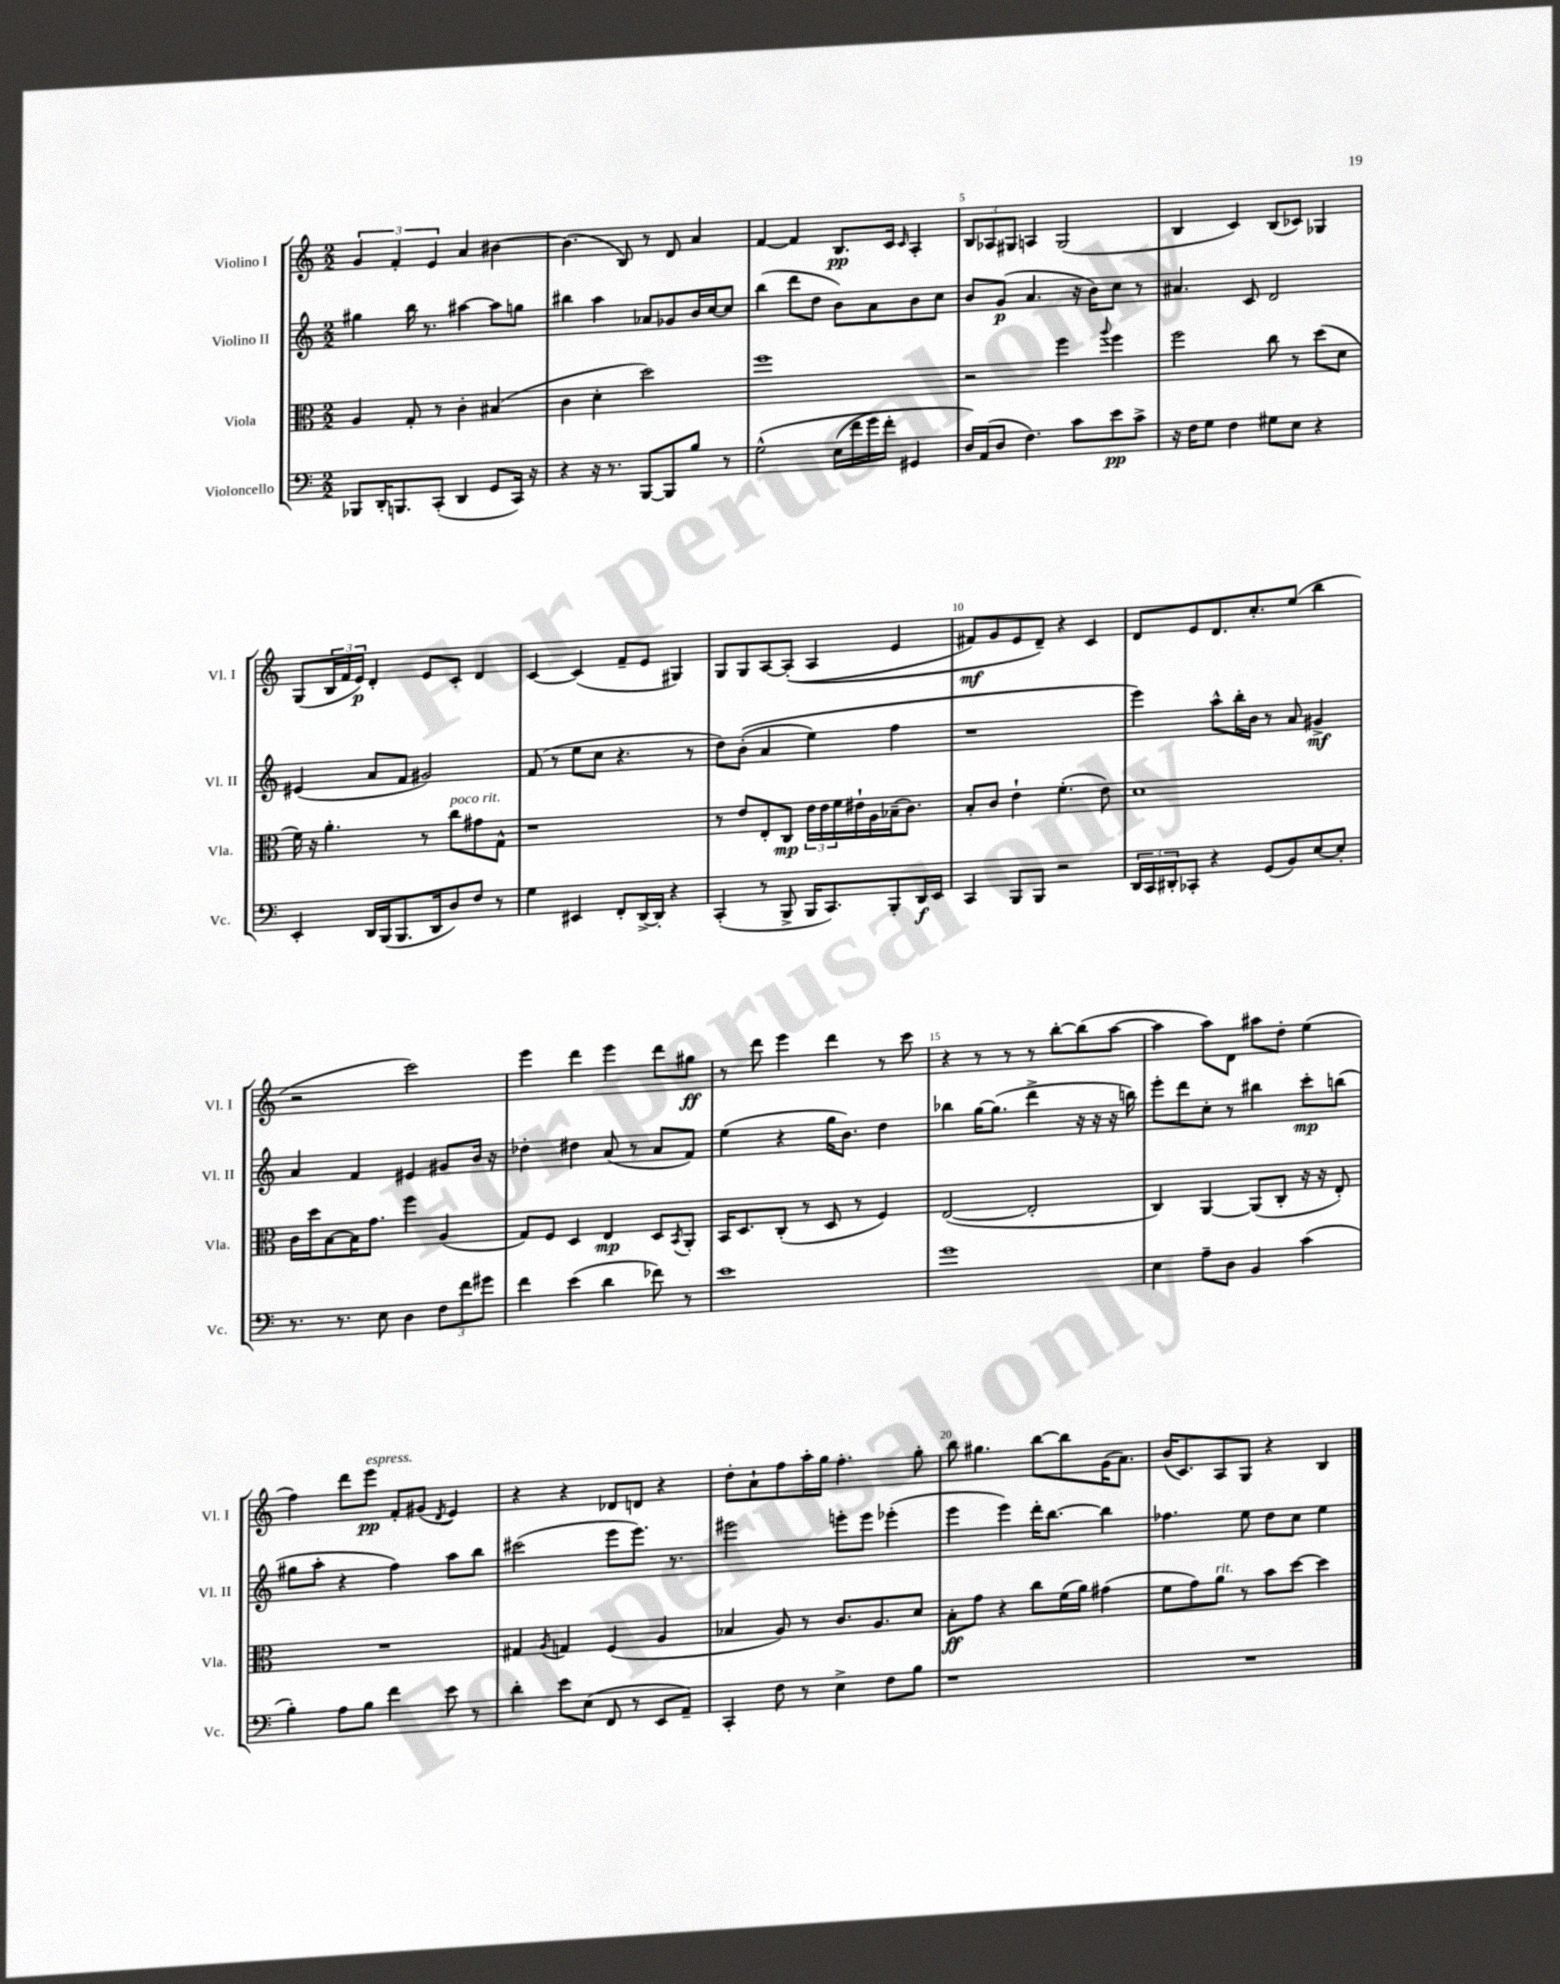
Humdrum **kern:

**kern	**dynam	**kern	**dynam	**kern	**dynam	**kern	**dynam
*part4	*part4	*part3	*part3	*part2	*part2	*part1	*part1
*staff4	*staff4	*staff3	*staff3	*staff2	*staff2	*staff1	*staff1
*I"Violoncello	*	*I"Viola	*	*I"Violino II	*	*I"Violino I	*
*I'Vc.	*	*I'Vla.	*	*I'Vl. II	*	*I'Vl. I	*
*clefF4	*	*clefC3	*	*clefG2	*	*clefG2	*
*k[]	*	*k[]	*	*k[]	*	*k[]	*
*M2/2	*	*M2/2	*	*M2/2	*	*M2/2	*
=2	=2	=2	=2	=2	=2	=2	=2
8BBB-X/L	.	4A/	.	4gg#X\	.	6g/	.
16DD'/K	.	.	.	.	.	.	.
.	.	.	.	.	.	6f'/	.
8.BBBn/	.	.	.	.	.	.	.
.	.	8G'/	.	16bb\	.	.	.
.	.	.	.	8.r	.	.	.
.	.	.	.	.	.	6e/	.
(8CC'/J	.	8r	.	.	.	.	.
4DD/	.	4c'\	.	[4aa#X\	.	4a/	.
8GG/L	.	(4B#X/	.	8aa#\L]	.	[4b#X\	.
16CC/Jk)	.	.	.	8ggn\J	.	.	.
16r	.	.	.	.	.	.	.
=3	=3	=3	=3	=3	=3	=3	=3
4r	.	4c\	.	4bb#X\	.	(4.b#\]	.
16r	.	4d'\	.	4aa\	.	.	.
8.r	.	.	.	.	.	.	.
.	.	.	.	.	.	8B/)	.
[8BBB/L	.	2dd\)	.	8a-X/L	.	8r	.
8BBB/]	.	.	.	8g-X/	.	8d/	.
8B/J	.	.	.	16b/L	.	4a/	.
.	.	.	.	[16cc/J	.	.	.
8r	.	.	.	8cc/J]	.	.	.
=4	=4	=4	=4	=4	=4	=4	=4
(2G^^\	.	1ff	.	(4bb\	.	[4f/	.
.	.	.	.	8ddd\L	.	4f/]	.
.	.	.	.	8dd\J	.	.	.
(16E\LL	.	.	.	8b\L)	.	8.B/L	pp
16f\	.	.	.	.	.	.	.
16g\)	.	.	.	8a\	.	.	.
16f'\JJ	.	.	.	.	.	16c/Jk	.
.	.	.	.	.	.	16qqc/	.
4GG#X/	.	.	.	8b\	.	4A'/	.
.	.	.	.	8cc\J	.	.	.
=5	=5	=5	=5	=5	=5	=5	=5
16D/LL)	.	2r	.	8b/L	.	12B/L	.
(16AA/J	.	.	.	.	.	.	.
.	.	.	.	.	.	12A-X/	.
8D/J	.	.	.	(8g/J	p	.	.
.	.	.	.	.	.	12G#X/J	.
4.F\)	.	.	.	4.a/	.	4An/	.
.	.	4ff\	.	.	.	(2G#/	.
8c\L	.	.	.	16r	.	.	.
.	.	.	.	16b\KL)	.	.	.
.	.	8qqaa/	.	.	.	.	.
8e\	pp	4ff\	.	8cc\J	.	.	.
8c^\J	.	.	.	8r	.	.	.
=6	=6	=6	=6	=6	=6	=6	=6
16r	.	2ff\	.	4.a#X/	.	4B/	.
16F\KL	.	.	.	.	.	.	.
8G\J	.	.	.	.	.	.	.
4F\	.	.	.	.	.	4c/)	.
.	.	.	.	8c/	.	.	.
8G#X\L	.	8cc\	.	2d/	.	(8B/L	.
8E\J	.	8r	.	.	.	8c-X/J)	.
4r	.	(8dd\L	.	.	.	4G-X/	.
.	.	8d\J	.	.	.	.	.
!!LO:LB:g=z
=7	=7	=7	=7	=7	=7	=7	=7
4EE'/	.	16f\)	.	(4e#X/	.	(8G/L	.
.	.	16r	.	.	.	.	.
.	.	4.a'\	.	.	.	24B/L	.
.	.	.	.	.	.	24f/	.
.	.	.	.	.	.	24e/JJ)	p
16DD/LL	.	.	.	8a/L	.	4d'/	.
(16BBB/J	.	.	.	.	.	.	.
8.BBB/	.	.	.	8f/J	.	.	.
.	.	8r	.	2g#X/)	.	8e/L	.
16DD/k	.	.	.	.	.	.	.
!	!	!LO:TX:a:i:t=poco rit.	!	!	!	!	!
8D/)	.	8cc\L	.	.	.	8c'/J	.
8F/J	.	8g#X\	.	.	.	4d/	.
8r	.	8G^^\J	.	.	.	.	.
=8	=8	=8	=8	=8	=8	=8	=8
4G\	.	1r	.	(8f/	.	[4c/	.
.	.	.	.	8r	.	.	.
4EE#X/	.	.	.	8ee\L	.	(4c/]	.
.	.	.	.	8cc\J	.	.	.
8FF'/L	.	.	.	4.r	.	8f~/L	.
[16DD^/L	.	.	.	.	.	8e/J	.
16DD'/JJ]	.	.	.	.	.	.	.
4r	.	.	.	.	.	4G#X/)	.
.	.	.	.	8r	.	.	.
=9	=9	=9	=9	=9	=9	=9	=9
(4CC'/	.	8r	.	8dd\L)	.	8G/L	.
.	.	8e/L	.	((8b'\J	.	8G/	.
8r	.	8E'/	.	4a/	.	[8A/	.
8BBB^/	.	8C/J	mp	.	.	((8A'/J]	.
16BBB/KL	.	24e\LL	.	4ee\)	.	4A/	.
.	.	24e\	.	.	.	.	.
8.CC/)	.	.	.	.	.	.	.
.	.	24f\	.	.	.	.	.
.	.	16e#X`\	.	.	.	.	.
.	.	16A\	.	.	.	.	.
8BBB'/	.	(16B-X~\J	.	4ff\	.	4e/	.
.	.	8.c\J)	.	.	.	.	.
16DD/L	f	.	.	.	.	.	.
16EE/JJ	.	.	.	.	.	.	.
=10	=10	=10	=10	=10	=10	=10	=10
4CC/	.	8B'/L	.	1r	.	8f#X/L)	mf
.	.	8c/J	.	.	.	8g/	.
8BBB/L	.	4e`\	.	.	.	8e/	.
8BBB/J	.	.	.	.	.	8d~/J)	.
2r	.	(4.f'\	.	.	.	4r	.
.	.	.	.	.	.	4c/	.
.	.	8e\)	.	.	.	.	.
=11	=11	=11	=11	=11	=11	=11	=11
24DD/LL	.	1d	.	4eee\)	.	8d/L	.
24CC/	.	.	.	.	.	.	.
24DD#X'/J	.	.	.	.	.	.	.
8CC-X'/J	.	.	.	.	.	8e/	.
4r	.	.	.	8aa^^\L	.	8.d/	.
.	.	.	.	16bb'\L	.	.	.
.	.	.	.	16b\JJ	.	8.cc'/	.
(8GG/L	.	.	.	8r	.	.	.
8BB/)	.	.	.	8a/	.	(8ee/J	.
[8E/	.	.	.	4g#X^/	mf	4bb\	.
8E'/J]	.	.	.	.	.	.	.
!!LO:LB:g=z
=12	=12	=12	=12	=12	=12	=12	=12
8.r	.	16c\LL	.	4a/	.	2r	.
.	.	16dd\J	.	.	.	.	.
.	.	[8B\	.	.	.	.	.
8.r	.	.	.	.	.	.	.
.	.	16B\K]	.	4f/	.	.	.
.	.	8.g\J	.	.	.	.	.
8E\	.	.	.	.	.	.	.
4D\	.	4ff\	.	4e#X/	.	2ccc\)	.
12F\L	.	(4A/	.	8g#X/L	.	.	.
12f\	.	.	.	.	.	.	.
.	.	.	.	16b/Jk	.	.	.
12g#X\J	.	.	.	.	.	.	.
.	.	.	.	16r	.	.	.
=13	=13	=13	=13	=13	=13	=13	=13
4f\	.	8G/L)	.	4dd-X'\	.	4eee\	.
.	.	8F/J	.	.	.	.	.
(4e\	.	4D/	.	4dd#X\	.	4ddd\	.
4d\	.	4E/	mp	(8a/	.	4eee\	.
.	.	.	.	8r	.	.	.
8f-X\)	.	8D/L	.	8a/L	.	8ddd\L	.
.	.	8qBB/	.	.	.	.	.
8r	.	8AA'/J	.	8f/J)	.	8gg#X\J	ff
=14	=14	=14	=14	=14	=14	=14	=14
1e	.	16BB/KL	.	(4ee\	.	8r	.
.	.	8.D/	.	.	.	.	.
.	.	.	.	.	.	8ddd\	.
.	.	(8C'/J	.	4r	.	4eee\	.
.	.	8r	.	.	.	.	.
.	.	8D/	.	16gg\KL	.	4ddd\	.
.	.	.	.	8.b\J)	.	.	.
.	.	8r	.	.	.	.	.
.	.	4F/)	.	4dd\	.	8r	.
.	.	.	.	.	.	8ccc\	.
=15	=15	=15	=15	=15	=15	=15	=15
1g	.	([2E/	.	4bb-X\	.	4r	.
.	.	.	.	[16gg\KL	.	8r	.
.	.	.	.	(8.gg\J]	.	.	.
.	.	.	.	.	.	8r	.
.	.	2E'/]	.	4ddd^\	.	8r	.
.	.	.	.	.	.	[8bb'\L	.
.	.	.	.	16r	.	(8bb\]	.
.	.	.	.	16r	.	.	.
.	.	.	.	16r	.	[8aa\J	.
.	.	.	.	16bbn\)	.	.	.
=16	=16	=16	=16	=16	=16	=16	=16
4E\	.	4C/)	.	8eee'\L	.	4aa\]	.
.	.	.	.	8ddd\	.	.	.
8A~\L	.	[4AA/	.	8cc'\J	.	8aa\L)	.
8D\J	.	.	.	8r	.	8d\J	.
4BB/	.	(8AA/L]	.	4bb#X\	.	8aa#X\L	.
.	.	8C'/J	.	.	.	8dd'\J	.
(4c\	.	16r	.	8ccc'\L	mp	(4ee\	.
.	.	16r	.	.	.	.	.
.	.	8E'/)	.	(8bbn\J	.	.	.
!!LO:LB:g=z
=17	=17	=17	=17	=17	=17	=17	=17
4B'\)	.	1r	.	8gg#X\L	.	4ff\)	.
.	.	.	.	8aa'\J	.	.	.
8A\L	.	.	.	4r	.	8ddd\L	.
!	!	!	!	!	!	!LO:TX:a:i:t=espress.	!
8B\J	.	.	.	.	.	8eee\J	pp
4f\	.	.	.	4ff\)	.	8f'/L	.
.	.	.	.	.	.	(8g#X/J	.
.	.	.	.	.	.	8qd/	.
8e\	.	.	.	8aa\L	.	4e/)	.
8r	.	.	.	8bb\J	.	.	.
=18	=18	=18	=18	=18	=18	=18	=18
4d'\	.	4G#X/	.	(2ccc#X\	.	4r	.
.	.	8qA/	.	.	.	.	.
8e\L	.	4Gn/	.	.	.	4r	.
(8E\J	.	.	.	.	.	.	.
8FF/	.	(4F/	.	8eee\L	.	8d-X/L	.
8r	.	.	.	8.eee\J)	.	8dn/J	.
8EE/L	.	4A/	.	.	.	4r	.
.	.	.	.	8.r	.	.	.
8AA~/J)	.	.	.	.	.	.	.
=19	=19	=19	=19	=19	=19	=19	=19
4CC'/	.	4B-X/	.	2eee#X\	.	8dd'\L	.
.	.	.	.	.	.	8a`\	.
8F\	.	8A/)	.	.	.	8ff\	.
8r	.	8r	.	.	.	16aa'\L	.
.	.	.	.	.	.	16gg\JJ	.
4E^\	.	8.c/L	.	8eeen'\L	.	4.ff'\	.
.	.	.	.	8eee\J	.	.	.
.	.	8.A/	.	.	.	.	.
8F\L	.	.	.	(4eee-X'\	.	.	.
8B\J	.	8d/J	.	.	.	8gg'\	.
=20	=20	=20	=20	=20	=20	=20	=20
1r	.	8B'\L	ff	4eee\	.	8bb\	.
.	.	8g\J	.	.	.	4.gg#X\	.
.	.	4r	.	4eee\)	.	.	.
.	.	8cc\L	.	16ddd'\KL	.	[8bb\L	.
.	.	.	.	[8.bb\J	.	.	.
.	.	(16f\L	.	.	.	8bb\]	.
.	.	16a\JJ)	.	.	.	.	.
.	.	(4g#X\	.	4bb\]	.	(16g\K	.
.	.	.	.	.	.	8.a\J)	.
=21	=21	=21	=21	=21	=21	=21	=21
1r	.	8f\L	.	4.ff-X\	.	(16b/KL	.
.	.	.	.	.	.	8.c/)	.
.	.	8g\)	.	.	.	.	.
!	!	!LO:TX:a:i:t=rit.	!	!	!	!	!
.	.	8a\J	.	.	.	8A/	.
.	.	8r	.	8ee\	.	8G/J	.
.	.	8b\L	.	8dd\L	.	4r	.
.	.	[8dd\J	.	8cc\J	.	.	.
.	.	4dd\]	.	4ee\	.	4B/	.
==	==	==	==	==	==	==	==
*-	*-	*-	*-	*-	*-	*-	*-
